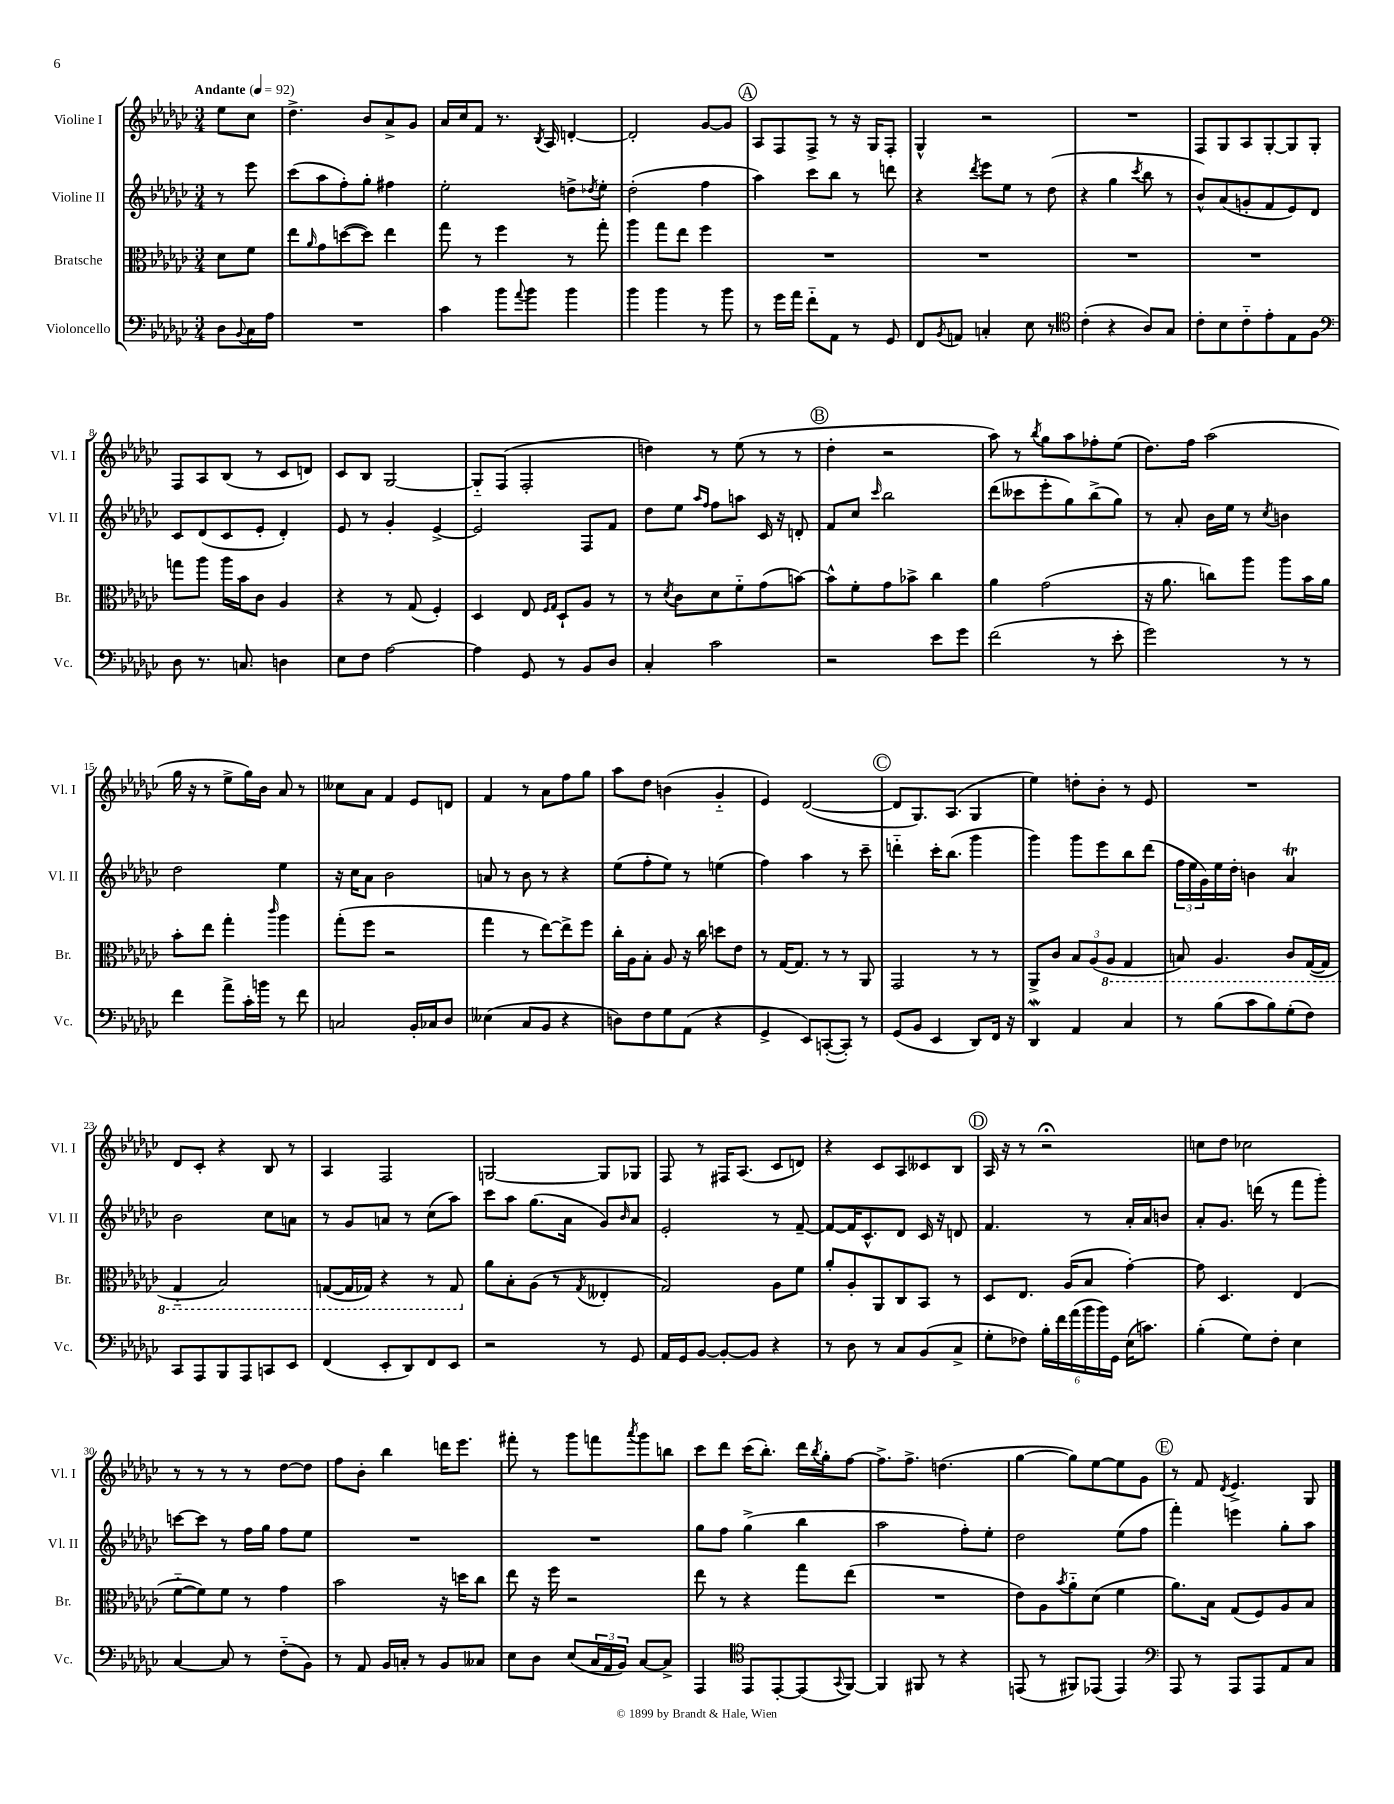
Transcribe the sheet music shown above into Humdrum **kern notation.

**kern	**kern	**kern	**kern
*part4	*part3	*part2	*part1
*staff4	*staff3	*staff2	*staff1
*I"Violoncello	*I"Bratsche	*I"Violine II	*I"Violine I
*I'Vc.	*I'Br.	*I'Vl. II	*I'Vl. I
*clefF4	*clefC3	*clefG2	*clefG2
*k[b-e-a-d-g-c-]	*k[b-e-a-d-g-c-]	*k[b-e-a-d-g-c-]	*k[b-e-a-d-g-c-]
*M3/4	*M3/4	*M3/4	*M3/4
*MM92	*MM92	*MM92	*MM92
=	=	=	=
!	!	!	!LO:TX:a:B:t=Andante
8D-\L	8d-\L	8r	8ee-\L
8qqBB-/	.	.	.
16C-\L	8f\J	8eee-\	8cc-\J
16A-\JJ	.	.	.
=1	=1	=1	=1
2.r	8ee-\L	(8ccc-\L	4.dd-^\
.	16qqa-/	.	.
.	8g-\	8aa-\	.
.	([8ddn\	8ff'\)	.
.	8dd\J])	8gg-'\J	8b-/L
.	4ee-\	4ff#X\	8a-^/
.	.	.	8g-/J
=2	=2	=2	=2
4c-\	8gg-\	2ee-'\	16a-/LL
.	.	.	16cc-/J
.	8r	.	8f/J
8b-\L	4ff\	.	8.r
8qqa-/	.	.	.
8b-\J	.	.	.
.	.	.	8qB-/
.	.	.	16A-/
4b-\	8r	8ddn^\L	[4dn'/
.	.	8qdd-X/	.
.	8gg-'\	8ee-'\J	.
=3	=3	=3	=3
4b-\	4aa-\	(2dd-'\	2d'/]
4b-\	8gg-\L	.	.
.	8ee-\J	.	.
8r	4ff\	4ff\	[8g-/L
8b-\	.	.	8g-/J]
!!LO:REH:place=s1:t=A
=4	=4	=4	=4
8r	2.r	4aa-\)	8A-/L
16g-\LL	.	.	8F/
16a-\JJ	.	.	.
8f\L	.	8ccc-\L	8F^/J
8AA-\J	.	8bb-\J	8r
8r	.	8r	16r
.	.	.	16G-/KL
8GG-/	.	8dddn\	8F'/J
=5	=5	=5	=5
8FF/L	2.r	4r	4G-^^/
8qBB-/	.	.	.
8AAn/J	.	.	.
.	.	8qddd-/	.
4Cn'/	.	8eee-\L	2r
.	.	8ee-\J	.
8E-\	.	8r	.
8r	.	(8dd-\	.
=6	=6	=6	=6
*clefC4	*	*	*
(4c-'\	2.r	4r	2.r
4r	.	4gg-\	.
.	.	8qccc-/	.
8A-/L)	.	8bb-\	.
8G-/J	.	8r	.
=7	=7	=7	=7
8c-'\L	2.r	8b-^^/L)	8F/L
8B-\	.	(8a-/	8G-/
8c-\	.	8gn'/	8A-/
8e-'\	.	8f/	[8G-'/
8E-\	.	8e-/)	8G-/]
8F\J	.	8d-/J	8G-'/J
!!LO:LB:g=z
=8	=8	=8	=8
*clefF4	*	*	*
8D-\	8ggn\L	8c-/L	8F/L
8.r	8aa-\J	(8d-/	8A-/
.	16aa-\LL	8c-/	(8B-/J
8.Cn/	16b-\J	.	.
.	8c-\J	8e-'/J	8r
4Dn\	4A-/	4d-'/)	8c-/L
.	.	.	8dn/J)
=9	=9	=9	=9
8E-\L	4r	8e-/	8c-/L
8F\J	.	8r	8B-/J
[2A-\	8r	4g-'/	[2G-/
.	(8G-/	.	.
.	4F'/)	[4e-^/	.
=10	=10	=10	=10
4A-\]	4D-/	2e-/]	8G-/L]
.	.	.	(8F/J
8GG-/	8E-/	.	2F'/
.	16qqF/LL	.	.
.	16qqG-/JJ	.	.
8r	8D-`/L	.	.
8BB-/L	8A-/J	8F/L	.
8D-/J	8r	8f/J	.
=11	=11	=11	=11
4C-'/	8r	8dd-\L	4ddn\)
.	8qd-/	.	.
.	8c-\L	8ee-\J	.
.	.	16qqaa-/LL	.
.	.	16qqff/JJ	.
2c-\	8d-\	8ff\L	8r
.	8f\	8aan\J	(8ee-\
.	(8g-\	16c-/	8r
.	.	16r	.
.	[8bn\J)	8dn'/	8r
!!LO:REH:place=s1:t=B
=12	=12	=12	=12
2r	8b^^\L]	8f/L	4dd-'\
.	8f'\	8cc-/J	.
.	.	16qqccc-/	.
.	8g-\	2bb-\	2r
.	8b-X^\J	.	.
8e-\L	4cc-\	.	.
8g-\J	.	.	.
=13	=13	=13	=13
(2f\	4a-\	(8ddd-\L	8aa-\)
.	.	8ccc--X\	8r
.	.	.	8qbb-/
.	(2g-\	8eee-'\	8gg-\L
.	.	8gg-\)	8aa-\
8r	.	(8bb-^\	8ff-X'\
8e-'\	.	8gg-\J)	(8ee-\J
=14	=14	=14	=14
2g-\)	16r	8r	8.dd-\L)
.	8.a-\	.	.
.	.	8a-'/	.
.	.	.	16ff\Jk
.	8ccn\L)	16b-\LL	(2aa-\
.	.	16ee-\JJ	.
.	8aa-\J	8r	.
.	.	8qcc-/	.
8r	8aa-\L	4bn\	.
8r	16b-\L	.	.
.	16a-\JJ	.	.
!!LO:LB:g=z
=15	=15	=15	=15
4f\	8b-'\L	2dd-\	16gg-\
.	.	.	16r
.	8ee-\J	.	8r
8a-^\L	4gg-'\	.	8ee-^\L
16c-'\L	.	.	16gg-\L)
16bn\JJ	.	.	16b-\JJ
.	16qqccc-/	.	.
8r	4aa-\	4ee-\	8a-/
8f\	.	.	8r
=16	=16	=16	=16
2Cn/	(8gg-'\L	16r	8cc--X\L
.	.	16cc-\KL	.
.	8ff\J	8a-\J	8a-\J
.	2r	2b-\	4f/
16BB-'/LL	.	.	8e-/L
16C-X/J	.	.	.
8D-/J	.	.	8dn/J
=17	=17	=17	=17
(4E--X\	4gg-\	8an/	4f/
.	.	8r	.
8C-/L	8r	8b-\	8r
8BB-/J	[8ee-\L)	8r	8a-\L
4r	8ee-^\]	4r	8ff\
.	8ff\J	.	8gg-\J
=18	=18	=18	=18
8Dn\L)	16cc-'\LL	(8ee-\L	8aa-\L
.	16A-\J	.	.
8F\	8B-'\J	8ff'\	8dd-\J
8G-\	8A-/	8ee-\J)	(4bn\
(8AA-\J	16r	8r	.
.	16cc-\	.	.
4r	8ddn\L	(4een\	4g-/
.	8e-\J	.	.
=19	=19	=19	=19
4GG-^/	8r	4ff\)	4e-/)
.	[16G-/KL	.	.
.	8.G-/J]	.	.
8EE-/L)	.	4aa-\	([2d-/
([8CCn'/	8r	.	.
8CC'/J])	8r	8r	.
8r	8AA-/	8ccc-~\	.
!!LO:REH:place=s1:t=C
=20	=20	=20	=20
(8GG-/L	2GG-/	4dddn\	8d-/L]
8BB-/J	.	.	8.G-/)
4EE-/	.	16ccc-'\KL	.
.	.	(8.bb-\J	(8.A-/J
8DD-/L)	8r	4ggg-\	4G-/
16FF/Jk	8r	.	.
16r	.	.	.
=21	=21	=21	=21
4DD-W/	8AA-^/L	4ggg-\)	4ee-\)
.	8c-/J	.	.
4AA-/	12B-/L	8ggg-\L	8ddn'\L
.	(12A-/	.	.
.	.	8eee-\	8b-'\J
*	*8ba	*	*
.	12AA-/J	.	.
4C-/	4GG-/	8bb-\	8r
.	.	(8ddd-\J	8e-/
=22	=22	=22	=22
8r	8BBn/)	24ff\LL	2.r
.	.	24ee-\	.
.	.	24g-\)	.
(8B-\L	4.AA-/	16ee-\	.
.	.	16dd-'\JJ	.
8c-\	.	4bn\	.
8B-\)	.	.	.
(8G-'\	8C-/L	4a-T/	.
8F\J)	([16GG-/L	.	.
.	16GG-/JJ]	.	.
!!LO:LB:g=z
=23	=23	=23	=23
8CC-/L	4GG-/	2b-\	8d-/L
8AAA-/	.	.	8c-'/J
8BBB-/	2BB-/)	.	4r
8AAA-/	.	.	.
8CCn/	.	8cc-\L	8B-/
8EE-/J	.	8an\J	8r
=24	=24	=24	=24
(4FF/	([8GGn/L	8r	4A-/
.	16GG/L]	8g-/L	.
.	16GG-X/JJ)	.	.
8EE-'/L	4r	8an/J	2F/
8DD-/)	.	8r	.
8FF/	8r	(8cc-\L	.
8EE-/J	8GG-/	8aa-\J)	.
=25	=25	=25	=25
*	*X8ba	*	*
2r	8a-\L	8ccc-\L	[2Gn/
.	8B-'\	8aa-\J	.
.	(8A-\J	(8.gg-\L	.
.	8r	.	.
.	.	16a-\Jk	.
.	8qG-/	.	.
8r	4E--X'/	8g-/L)	8G/L]
.	.	16qqb-/	.
8GG-/	.	8a-/J	8G-X/J
=26	=26	=26	=26
16AA-/LL	2G-/)	2e-'/	8F/
16GG-/J	.	.	.
[8BB-/J	.	.	8r
8BB-'/L_	.	.	16F#X/KL
.	.	.	(8.A-/J
8BB-/J]	.	.	.
4r	8A-\L	8r	8c-/L
.	8f\J	[8f~/	8dn/J)
=27	=27	=27	=27
8r	8a-'/L	8f/L_	4r
8D-\	8A-'/	16f/K]	.
.	.	8.c-^^/	.
8r	8AA-/	.	8c-/L
8C-/L	8C-/	8d-/J	8A-/
(8BB-/	8BB-/J	16c-/	8c--X/
.	.	16r	.
8C-^/J	8r	8dn/	8B-/J
!!LO:REH:place=s1:t=D
=28	=28	=28	=28
8G-'\L	8D-/L	4.f/	16A-/
.	.	.	16r
8F-X\J)	8.E-/J	.	8r
24B-'\LL	.	.	2r;<
24f\	.	.	.
.	(16A-/KL	.	.
(24a-\	.	.	.
24b-\	8B-/J	8r	.
24b-\)	.	.	.
24GG-\JJ	.	.	.
(16E-\KL	[4g-'\)	16a-'/LL	.
8.cn\J)	.	16a-/J	.
.	.	8bn/J	.
=29	=29	=29	=29
(4B-'\	8g-\]	8a-'/L	8ccn\L
.	4.D-/	8.g-/J	8dd-\J
8G-\L)	.	.	2cc-X\
.	.	(16dddn\	.
8F'\J	.	8r	.
4E-\	(4E-/	8fff\L	.
.	.	8ggg-'\J)	.
!!LO:LB:g=z
=30	=30	=30	=30
[4C-/	[8f\L	[8cccn\L	8r
.	8f\])	8ccc\J]	8r
8C-/]	8f\J	8r	8r
8r	8r	16ff\LL	8r
.	.	16gg-\JJ	.
(8F\L	4g-\	8ff\L	[8dd-\L
8BB-\J)	.	8ee-\J	8dd-\J]
=31	=31	=31	=31
8r	2b-\	2.r	8ff\L
8AA-/	.	.	8b-'\J
16BB-/LL	.	.	4bb-\
16Cn'/JJ	.	.	.
8r	.	.	.
8BB-/L	16r	.	16dddn\KL
.	16ddn\KL	.	8.eee-\J
8C--X/J	8cc-\J	.	.
=32	=32	=32	=32
8E-\L	8ee-\	2.r	8fff#X'\
8D-\J	16r	.	8r
.	16ff\	.	.
(8E-/L	2r	.	8ggg-\L
24C-/L	.	.	8fffn\
24AA-/	.	.	.
24BB-/JJ)	.	.	.
.	.	.	8qaaa-/
[8C-/L	.	.	8ggg-\
8C-^/J]	.	.	8bbn\J
=33	=33	=33	=33
4AAA-/	8ee-\	8gg-\L	8ccc-\L
.	8r	8ff\J	8ddd-\J
*clefC4	*	*	*
8EE-/L	4r	(4gg-^\	(16ccc-\KL
.	.	.	8.bb-'\J)
[8EE-'/	.	.	.
(8EE-/]	8gg-\L	4bb-\	16ddd-\LL
.	.	.	8qbb-/
.	.	.	16gg-'\J
8qqGG-/	.	.	.
[8FF/J)	(8ee-\J	.	[8ff\J
=34	=34	=34	=34
4FF/]	2.r	2aa-\	8.ff^\L]
.	.	.	8.ff^\J
8FF#X/	.	.	.
8r	.	.	(4.ddn\
4r	.	8ff'\L)	.
.	.	8ee-'\J	.
=35	=35	=35	=35
(8EEn/	8e-\L)	2dd-\	[4gg-\
8r	8A-\	.	.
.	8qb-/	.	.
8FF#X/L)	8a-\	.	8gg-\L])
(8EE-X/J	(8d-\J	.	[8ee-\
4EE-/)	4f\	(8ee-\L	8ee-\]
.	.	8ff\J	8g-\J
!!LO:REH:place=s1:t=E
=36	=36	=36	=36
*clefF4	*	*	*
8AAA-/	8.a-\L)	4fff'\)	8r
8r	.	.	8f/
.	16B-\Jk	.	.
.	.	.	8qd-/
8AAA-/L	(8G-/L	4eeen\	4.e-^/
8AAA-/	8F/)	.	.
8AA-/	8A-/	8gg-'\L	.
8C-/J	8B-/J	8aa-\J	8G-/
==	==	==	==
*-	*-	*-	*-
